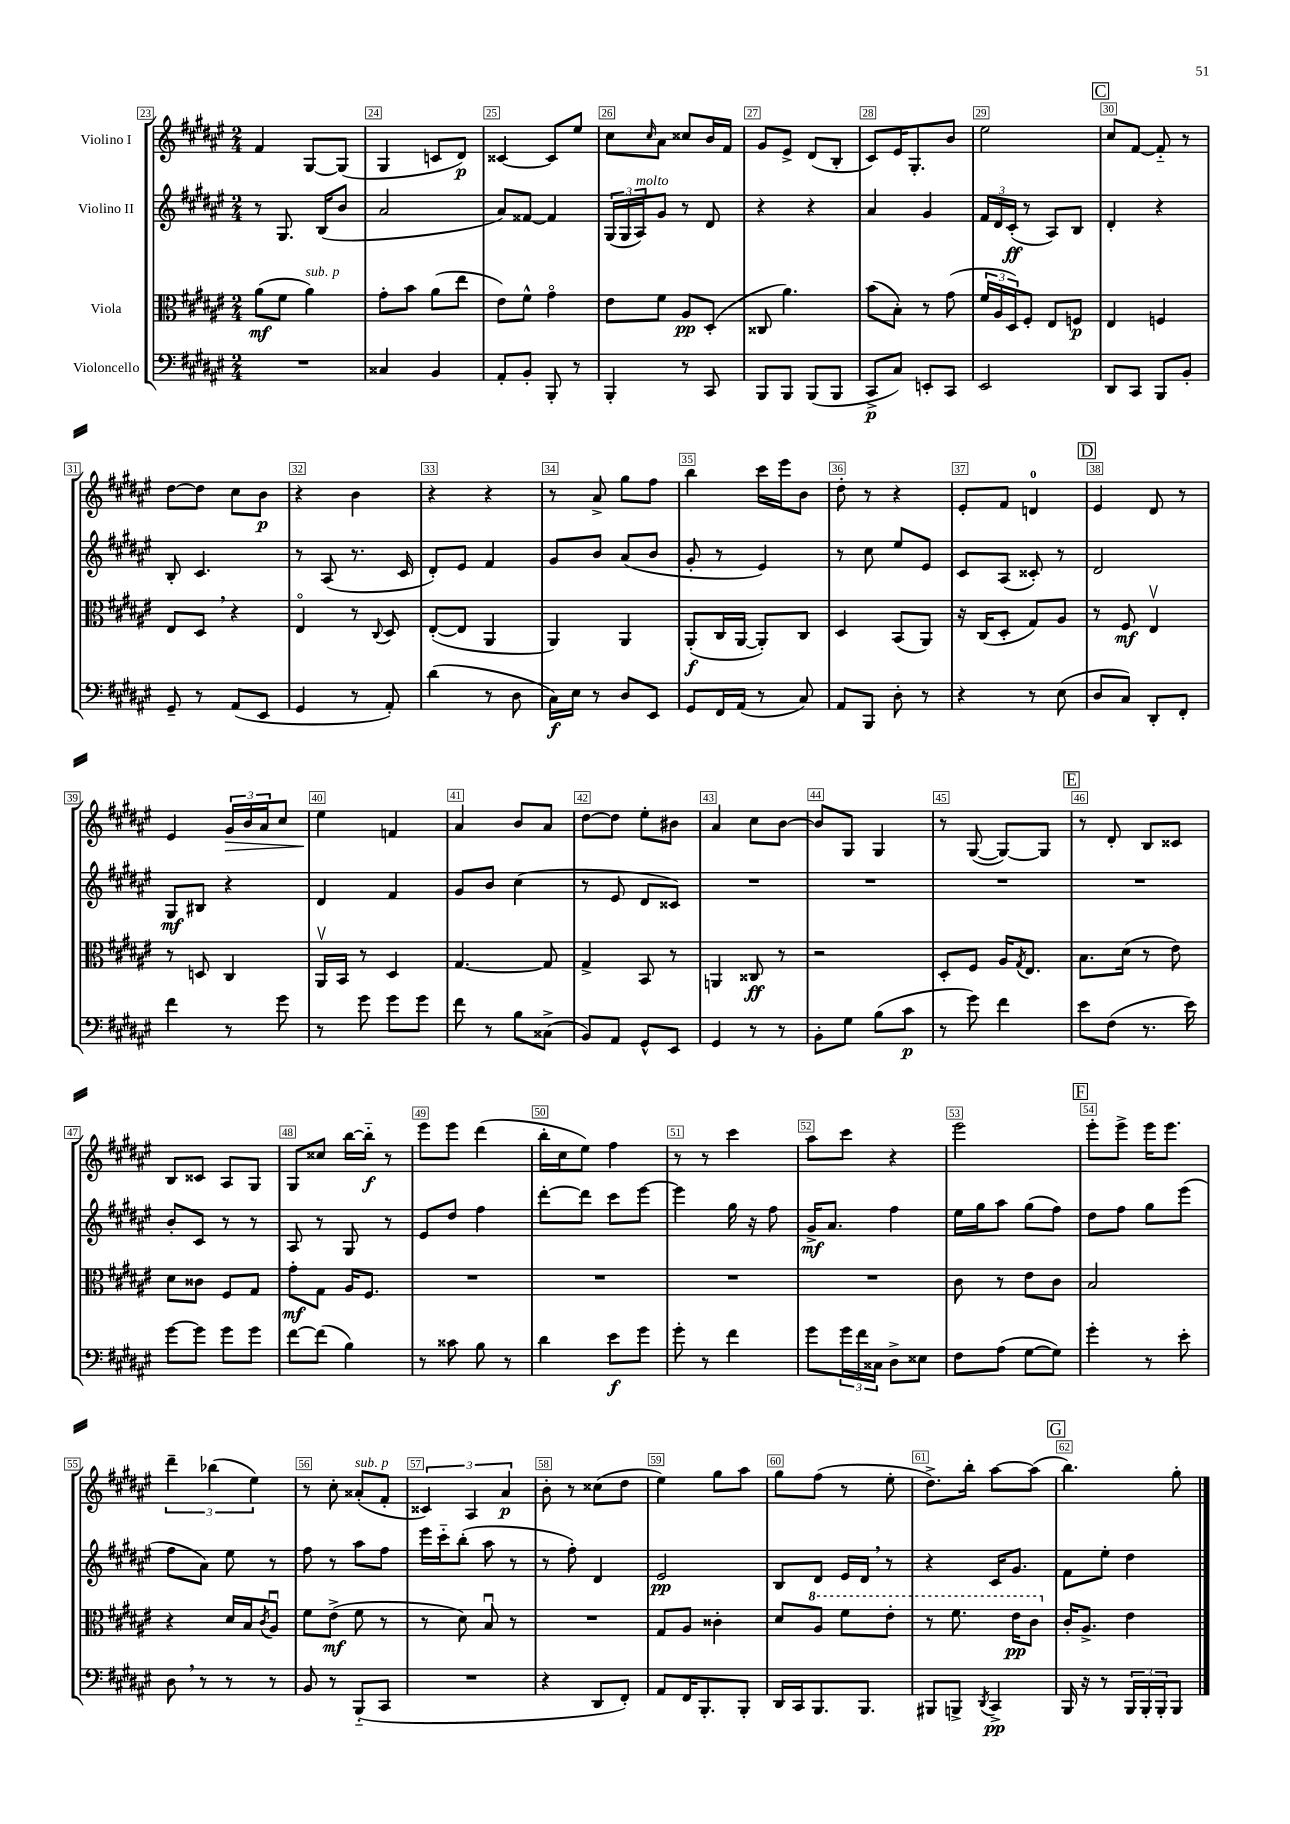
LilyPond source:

<<
\new StaffGroup <<
\new Staff = "s0" \with { instrumentName = "Violino I" } {
    \clef treble \key fis \major \numericTimeSignature \time 2/4
    fis'4 gis8~ gis8( |
    gis4 c'8 dis'8\p) |
    cisis'4~ cisis'8 eis''8 |
    cis''8 \grace { cis''16 } ais'8 cisis''8 b'16 fis'16 |
    gis'8 eis'8-> dis'8( b8-. |
    cis'8) eis'16 gis8.-. b'8 |
    eis''2 |
    \mark \markup { \box "C" } cis''8 fis'8~ fis'8-_ r8 |
    dis''8~ dis''8 cis''8 b'8\p |
    r4 b'4 |
    r4 r4 |
    r8 ais'8-> gis''8 fis''8 |
    b''4 cis'''16 eis'''16 b'8 |
    dis''8-. r8 r4 |
    eis'8-. fis'8 d'4-0 |
    \mark \markup { \box "D" } eis'4 dis'8 r8 |
    eis'4 \tuplet 3/2 { gis'16\> b'16 ais'16 } cis''8 |
    eis''4\! f'4 |
    ais'4 b'8 ais'8 |
    dis''8~ dis''8 eis''8-. bis'8 |
    ais'4 cis''8 b'8~ |
    b'8 gis8 gis4 |
    r8 gis8~( gis8~) gis8 |
    \mark \markup { \box "E" } r8 dis'8-. b8 cisis'8 |
    b8 cisis'8 ais8 gis8 |
    gis8 cisis''8 b''16~ b''16-_\f r8 |
    eis'''8 eis'''8 dis'''4( |
    b''16-. cis''16 eis''8) fis''4 |
    r8 r8 cis'''4 |
    ais''8 cis'''8 r4 |
    eis'''2 |
    \mark \markup { \box "F" } eis'''8-. eis'''8-> eis'''16 eis'''8. |
    \tuplet 3/2 { dis'''4-- bes''4( eis''4) } |
    r8 cis''8-. aisis'8-.^\markup { \italic "sub. p" }( fis'8-. |
    \tuplet 3/2 { cisis'4) ais4 ais'4\p } |
    b'8-. r8 cisis''8( dis''8 |
    eis''4) gis''8 ais''8 |
    gis''8 fis''8( r8 eis''8-. |
    dis''8.->) b''16-. ais''8~ ais''8( |
    \mark \markup { \box "G" } b''4.) gis''8-. \bar "|." |
}
\new Staff = "s1" \with { instrumentName = "Violino II" } {
    \clef treble \key fis \major \numericTimeSignature \time 2/4
    r8 gis8. b16( b'8 |
    ais'2 |
    ais'8) fisis'8~ fisis'4 |
    \tuplet 3/2 { gis16( gis16 ais16^\markup { \italic "molto" }) } gis'8 r8 dis'8 |
    r4 r4 |
    ais'4 gis'4 |
    \tuplet 3/2 { fis'16 dis'16 cis'16-.\ff( } r8 ais8) b8 |
    \mark \markup { \box "C" } dis'4-. r4 |
    b8-. cis'4. |
    r8 ais8( r8. cis'16 |
    dis'8-.) eis'8 fis'4 |
    gis'8 b'8 ais'8( b'8 |
    gis'8-. r8 eis'4) |
    r8 cis''8 eis''8 eis'8 |
    cis'8 ais8( cisis'8-.) r8 |
    \mark \markup { \box "D" } dis'2 |
    gis8\mf bis8 r4 |
    dis'4 fis'4 |
    gis'8 b'8 cis''4( |
    r8 eis'8 dis'8 cisis'8) |
    R2 |
    R2 |
    R2 |
    \mark \markup { \box "E" } R2 |
    b'8-. cis'8 r8 r8 |
    ais8 r8 gis8 r8 |
    eis'8 dis''8 fis''4 |
    dis'''8~-. dis'''8 cis'''8 eis'''8~ |
    eis'''4 gis''16 r16 fis''8 |
    gis'16->\mf ais'8. fis''4 |
    eis''16 gis''16 ais''8 gis''8( fis''8) |
    \mark \markup { \box "F" } dis''8 fis''8 gis''8 eis'''8( |
    fis''8 ais'8) eis''8 r8 |
    fis''8 r8 ais''8 fis''8 |
    eis'''16 cis'''16-_ b''8-.( ais''8 r8 |
    r8 fis''8-.) dis'4 |
    eis'2\pp |
    b8 dis'8 eis'16 dis'16 \breathe r8 |
    r4 cis'16 gis'8. |
    \mark \markup { \box "G" } fis'8 eis''8-. dis''4 \bar "|." |
}
\new Staff = "s2" \with { instrumentName = "Viola" } {
    \clef alto \key fis \major \numericTimeSignature \time 2/4
    ais'8\mf( fis'8 ais'4^\markup { \italic "sub. p" }) |
    gis'8-. b'8 ais'8( eis''8 |
    eis'8) fis'8-^ gis'4\flageolet |
    eis'8 fis'8 ais8\pp dis8-.( |
    cisis8 ais'4.) |
    b'8( b8-.) r8 gis'8( |
    \tuplet 3/2 { fis'16 ais16 dis16) } fis8-. eis8 f8\p |
    \mark \markup { \box "C" } eis4 f4 |
    eis8 dis8 \breathe r4 |
    eis4\flageolet r8 \appoggiatura { cis8 } dis8 |
    eis8~-.( eis8 ais,4 |
    ais,4) ais,4 |
    ais,8-.\f( cis16 ais,16~ ais,8-.) cis8 |
    dis4 b,8( ais,8) |
    r16 cis16( dis8-. gis8) ais8 |
    \mark \markup { \box "D" } r8 fis8\mf eis4\upbow |
    r8 d8 cis4 |
    ais,16\upbow b,16 r8 dis4 |
    gis4.~ gis8 |
    gis4-> b,8 r8 |
    a,4 cisis8\ff r8 |
    r2 |
    dis8-. fis8 ais16 \acciaccatura { gis8 } eis8. |
    \mark \markup { \box "E" } b8. dis'16( r8 eis'8) |
    dis'8 cisis'8 fis8 gis8 |
    gis'8-.\mf gis8 ais16 fis8. |
    R2 |
    R2 |
    R2 |
    R2 |
    cis'8 r8 eis'8 cis'8 |
    \mark \markup { \box "F" } b2 |
    r4 dis'16 b16 \acciaccatura { cis'8 } ais8\downbow |
    fis'8 eis'8->\mf( fis'8 r8 |
    r8 dis'8) b8\downbow r8 |
    R2 |
    gis8 ais8 cisis'4-. |
    dis'8 \ottava #1 ais'8 fis''8 eis''8-. |
    r8 fis''8. eis''16\pp cis''8 \ottava #0 |
    \mark \markup { \box "G" } cis'16-. ais8.-> eis'4 \bar "|." |
}
\new Staff = "s3" \with { instrumentName = "Violoncello" } {
    \clef bass \key fis \major \numericTimeSignature \time 2/4
    R2 |
    cisis4 b,4 |
    ais,8-. b,8-. b,,8-. r8 |
    b,,4-. r8 cis,8 |
    b,,8 b,,8 b,,8( b,,8 |
    cis,8->\p cis8) e,8-. cis,8 |
    eis,2 |
    \mark \markup { \box "C" } dis,8 cis,8 b,,8 b,8-. |
    gis,8-- r8 ais,8( eis,8 |
    gis,4 r8 ais,8-.) |
    dis'4( r8 dis8 |
    cis16\f) eis16 r8 dis8 eis,8 |
    gis,8 fis,16 ais,16( r8 cis8) |
    ais,8 b,,8 dis8-. r8 |
    r4 r8 eis8( |
    \mark \markup { \box "D" } dis8 cis8) dis,8-. fis,8-. |
    fis'4 r8 gis'8 |
    r8 gis'8 gis'8 gis'8 |
    fis'8 r8 b8 cisis8->( |
    b,8) ais,8 gis,8-^ eis,8 |
    gis,4 r8 r8 |
    b,8-. gis8 b8( cis'8\p |
    r8 gis'8) fis'4 |
    \mark \markup { \box "E" } eis'8 fis8( r8. eis'16) |
    gis'8~ gis'8 gis'8 gis'8 |
    fis'8~ fis'8( b4) |
    r8 cisis'8 b8 r8 |
    dis'4 eis'8\f gis'8 |
    gis'8-. r8 fis'4 |
    gis'8 \tuplet 3/2 { gis'16 fis'16 cisis16 } dis8-> eisis8 |
    fis8 ais8( gis8~ gis8) |
    \mark \markup { \box "F" } gis'4-. r8 eis'8-. |
    dis8 \breathe r8 r8 r8 |
    b,8 r8 b,,8-_( cis,8 |
    R2 |
    r4 dis,8 fis,8-.) |
    ais,8 fis,16 b,,8.-. b,,8-. |
    dis,16 cis,16 b,,8. b,,8. |
    bis,,8 b,,8-> \acciaccatura { dis,8 } cis,4->\pp |
    \mark \markup { \box "G" } b,,16 r16 r8 \tuplet 3/2 { b,,16 b,,16-. b,,16-. } b,,8 \bar "|." |
}
>>
>>
\layout { \context { \Score currentBarNumber = #23 \override BarNumber.break-visibility = ##(#f #t #t) barNumberVisibility = #all-bar-numbers-visible \override BarNumber.stencil = #(make-stencil-boxer 0.1 0.3 ly:text-interface::print) } }
